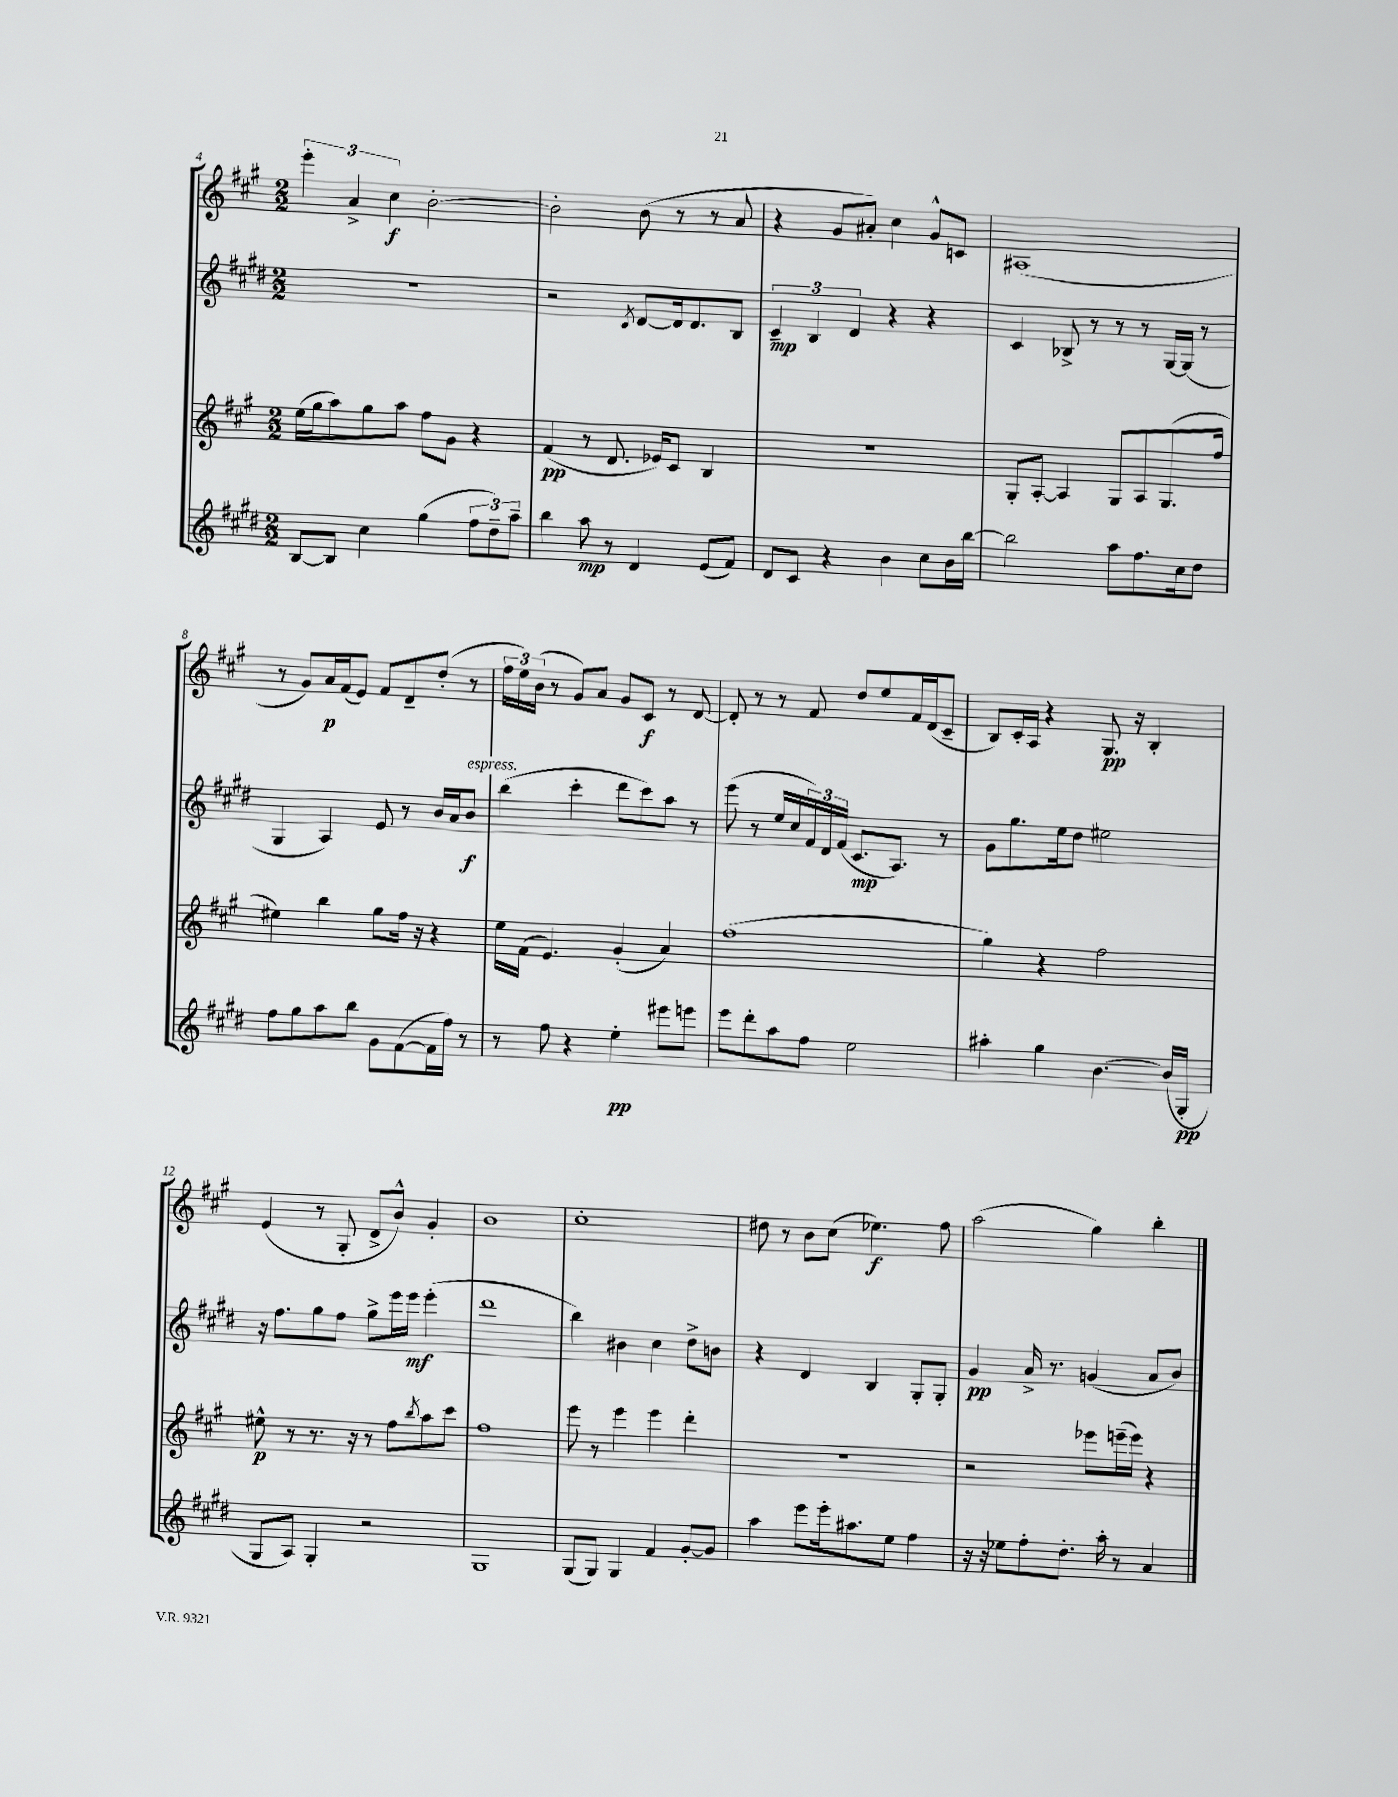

**kern	**kern	**kern	**kern
*staff4	*staff3	*staff2	*staff1
*clefG2	*clefG2	*clefG2	*clefG2
*k[f#c#g#d#]	*k[f#c#g#]	*k[f#c#g#d#]	*k[f#c#g#]
*M2/2	*M2/2	*M2/2	*M2/2
[8B/L	(16ee\LL	1r	6eee'\
.	16gg#\J	.	.
8B/]J	8aa\)	.	.
.	.	.	6a^/
4cc#\	8gg#\	.	.
.	.	.	6cc#\
.	8aa\J	.	.
(4gg#\	8ff#\L	.	[2b'\
.	8g#\J	.	.
12ff#\L	4r	.	.
12dd#~\)	.	.	.
12aa~\J	.	.	.
=	=	=	=
4bb\	(4f#/	2r	2b'\]
8aa\	8r	.	.
8r	8.d/	.	.
.	.	8qc#/	.
4d#/	.	[8d#/L	(8b\
.	16e-/LK)	.	.
.	8c#/J	16d#/]k	8r
.	.	8.d#/	.
(8e/L	4B/	.	8r
8f#/J)	.	8B/J	8a/
=	=	=	=
8d#/L	1r	6c#~/	4r
8c#/J	.	.	.
.	.	6B/	.
4r	.	.	8g#/L
.	.	6d#/	.
.	.	.	8a#'/J)
4b\	.	4r	4cc#\
8cc#\L	.	4r	8g#^^/L
16b\L	.	.	8c/J
[16bb\JJ	.	.	.
=	=	=	=
2bb\]	8G#'/L	4c#/	(1A#
.	[8A'/J	.	.
.	4A/]	8B-^/	.
.	.	8r	.
8aa\L	8G#/L	8r	.
8.ff#\	8A/	8r	.
.	(8.G#/	[16G#/LL	.
16cc#\k	.	(16G#/]JJ	.
8dd#\J	.	8r	.
.	16ff#/Jk	.	.
=	=	=	=
8ff#\L	4ee#\)	4G#/	8r
8gg#\	.	.	8g#/L)
8aa\	4bb\	4A/)	16a/L
.	.	.	(16f#/J
8bb\J	.	.	8e/J)
8g#\L	8gg#\L	8e/	8f#/L
([8f#\	16ff#\Jk	8r	8d~/
.	16r	.	.
16f#\]L	4r	16b/LL	(8dd'/J
16ff#\JJ)	.	16a/J	.
8r	.	8b/J	8r
=	=	=	=
8r	16ee\LL	(4bb\	24ff#\LL
.	.	.	24ee\)
.	(16f#\JJ	.	.
.	.	.	(24b\JJ
8ff#\	4.e/)	.	8r
4r	.	4ccc#'\	8g#/L)
.	.	.	8a/J
4ee'\	(4g#'/	8ddd#\L	8g#/L
.	.	8ccc#\)	8c#/J
8eee#\L	4a/)	8aa\J	8r
8eee\J	.	8r	[8d/
=	=	=	=
8eee\L	(1ff#	(8eee\	8d'/]
8ddd#'\	.	8r	8r
8aa\	.	16ee/LL	8r
.	.	16cc#/	.
8ff#\J	.	24f#/)	8f#/
.	.	24d#/	.
.	.	(24f#/JJ	.
2ee\	.	8.c#/L	8dd/L
.	.	.	8ee/
.	.	8.A/J)	.
.	.	.	16f#/L
.	.	.	(16d/J
.	.	8r	8c#~/J
=	=	=	=
4aa#'\	4gg#\)	8g#\L	8B/L)
.	.	8.gg#\	16c#'/L
.	.	.	16A/JJ
4gg#\	4r	.	4r
.	.	16ee\k	.
.	.	8dd#\J	.
[4.b\	2ff#\	2ee#\	8.G#/
.	.	.	16r
.	.	.	4B'/
(16b/]LL	.	.	.
16G#'/JJ	.	.	.
=	=	=	=
8G#/L	8ee#^^\	16r	(4e/
.	.	8.ff#\L	.
8A/J)	8r	.	.
4G#'/	8.r	8gg#\	8r
.	.	8ff#\J	8G#'/
.	16r	.	.
2r	8r	8gg#^\L	8d^/L
.	8ff#\L	16eee\L	8b^^/J)
.	.	16eee\JJ	.
.	8qbb/	.	.
.	8aa\	(4eee'\	4g#'/
.	8ccc#\J	.	.
=	=	=	=
1G#	1ff#	1ddd#	1b
=	=	=	=
(8G#/L	8eee\	4bb\)	1cc#'
8G#/J)	8r	.	.
4G#/	4eee\	4b#\	.
4f#/	4eee\	4cc#\	.
[8g#'/L	4ddd'\	8dd#^\L	.
8g#/]J	.	8b\J	.
=	=	=	=
4aa\	1r	4r	8dd#\
.	.	.	8r
8eee\L	.	4d#/	8b\L
16eee'\k	.	.	(8cc#\J
8.aa#\	.	.	.
.	.	4B/	4.ee-\)
8ee\J	.	.	.
4ff#\	.	8G#'/L	.
.	.	8G#'/J	8ff#\
=	=	=	=
16r	2r	4g#/	(2aa\
16r	.	.	.
8ee-\L	.	.	.
8ff#'\	.	16a^/	.
.	.	8.r	.
8.dd#'\J	.	.	.
.	8eee-\L	(4g/	4gg#\)
16aa'\	.	.	.
8r	(16eee~\L	.	.
.	16eee\JJ)	.	.
4a/	4r	8a/L	4bb'\
.	.	8b/J)	.
==	==	==	==
*-	*-	*-	*-
